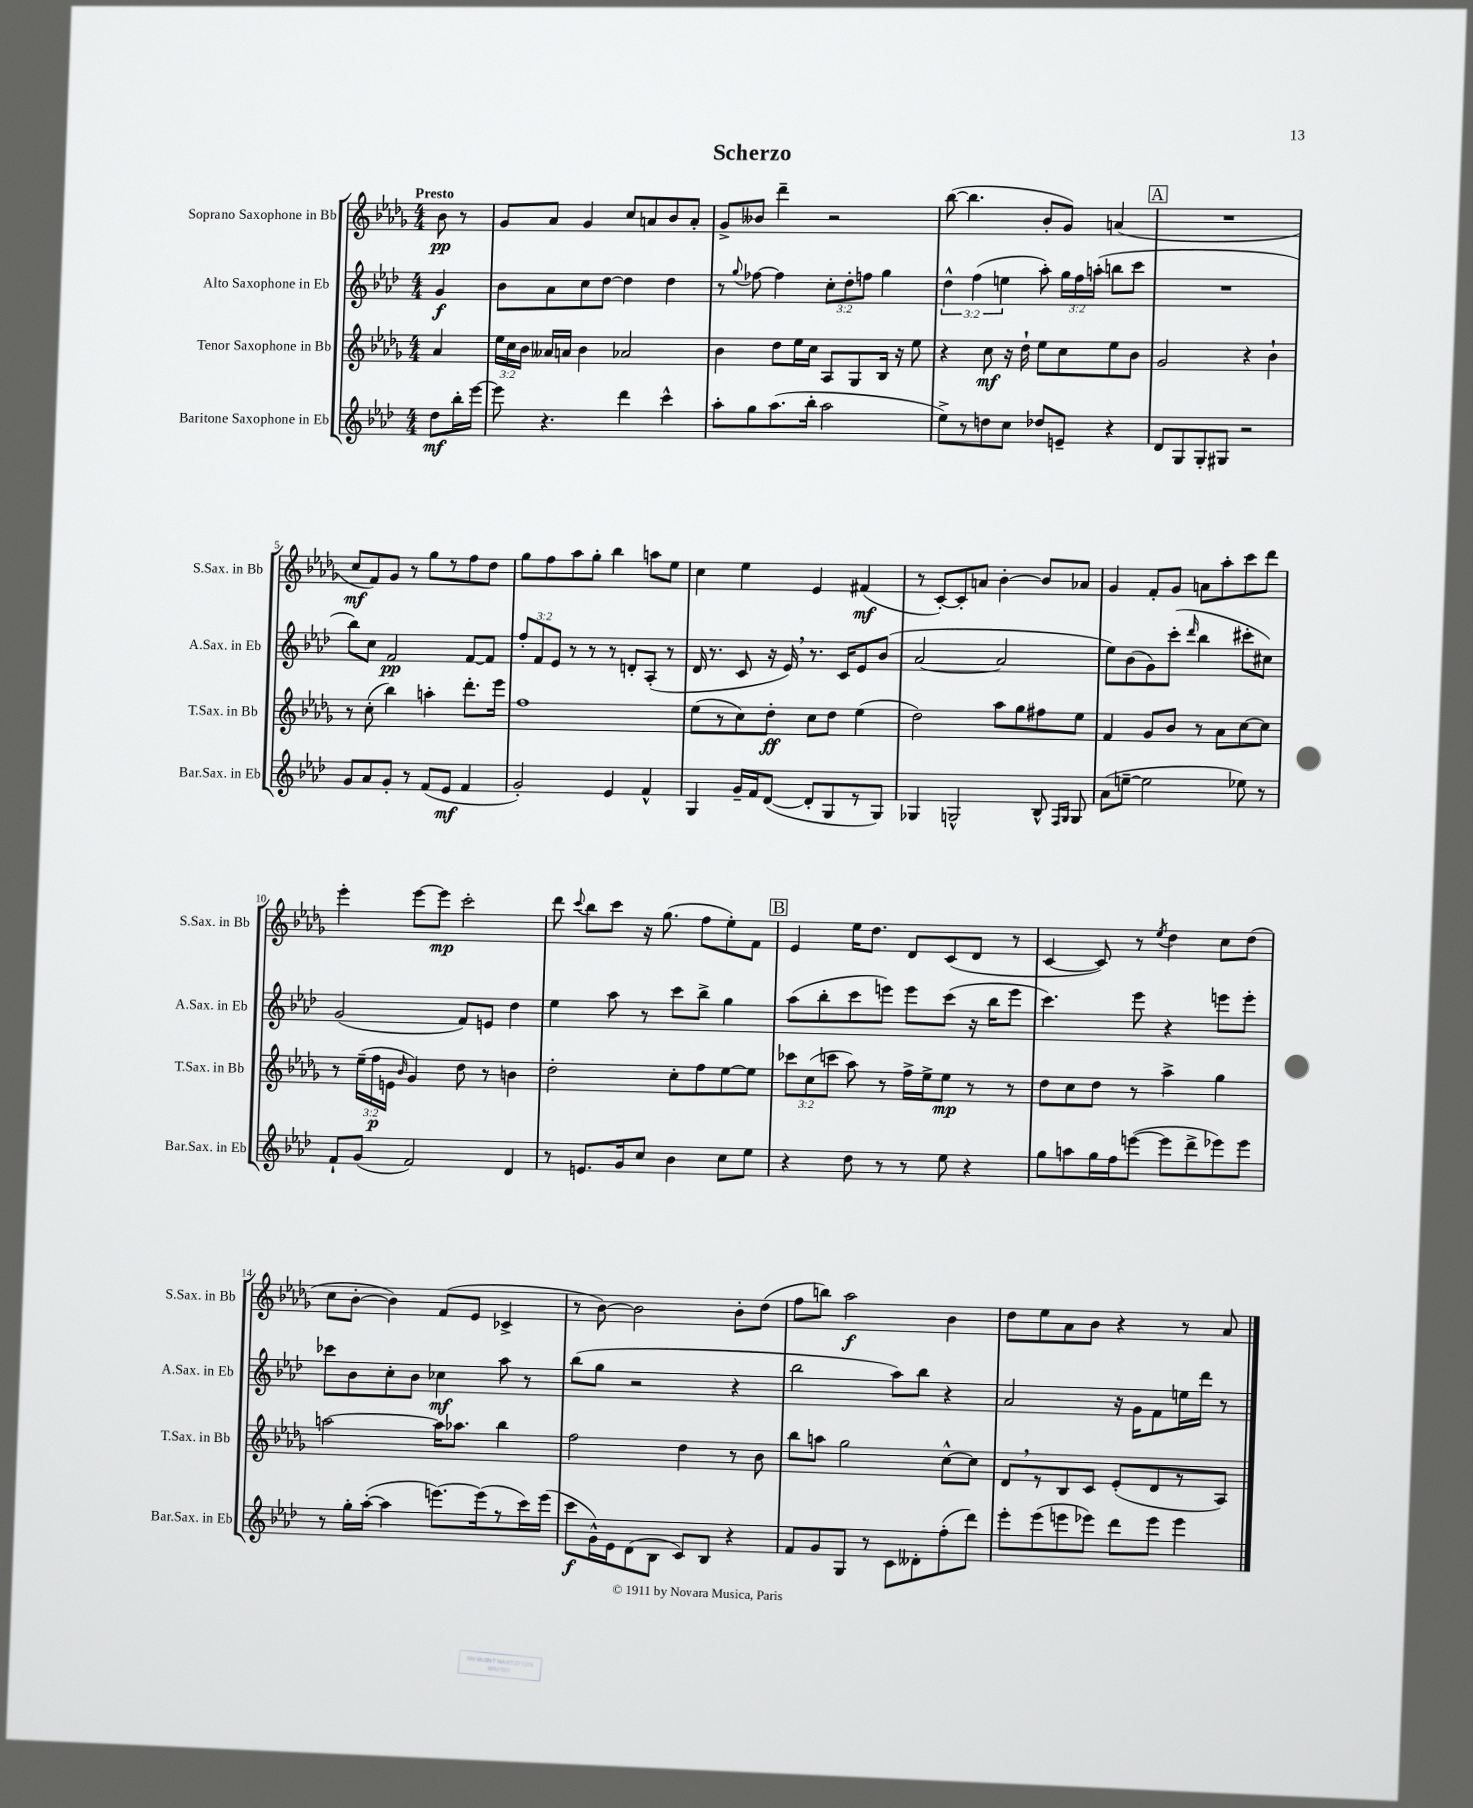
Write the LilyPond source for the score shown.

\header { title = "Scherzo" }
<<
\new StaffGroup <<
\new Staff = "s0" \with { instrumentName = "Soprano Saxophone in Bb" shortInstrumentName = "S.Sax. in Bb" } {
    \clef treble \key des \major \numericTimeSignature \time 4/4 \partial 4 \tempo "Presto"
    \autoBeamOff bes'8\pp r8 |
    ges'8[ aes'8] ges'4 c''8[ a'8 bes'8 a'8]-. |
    ges'8[-> beses'8] des'''4-- r2 |
    bes''8~( bes''4. bes'8[-. ges'8]) a'4( |
    \mark \markup { \box "A" } R1 |
    c''8[\mf f'8) ges'8] r8 ges''8[ r8 f''8 des''8] |
    ges''8[ f''8 aes''8 ges''8]-. bes''4 a''8[ ees''8] |
    c''4 ees''4 ees'4 fis'4\mf( |
    r8 c'8[~-.) c'8-. a'8] bes'4~-. bes'8[ aes'8] |
    ges'4 f'8[-. ges'8] a'8[ aes''8-. c'''8 des'''8] |
    ees'''4-. ees'''8[~ ees'''8]\mp c'''2-. |
    des'''8 \appoggiatura { c'''8 } bes''8[ c'''8] r16 ges''8.( f''8[ ees''8-.) f'8] |
    \mark \markup { \box "B" } ees'4 ees''16[ des''8.] des'8[ c'8( des'8] r8 |
    c'4~ c'8) r8 \acciaccatura { ees''8 } des''4 c''8[ des''8]( |
    c''8[ bes'8]~-. bes'4) f'8[( ees'8] ces'4-> |
    r8 bes'8~) bes'2 bes'8[-. des''8]( |
    f''8[ b''8]) aes''2\f bes'4 |
    des''8[ ees''8 aes'8 bes'8] r4 r8 aes'8 \bar "|." |
}
\new Staff = "s1" \with { instrumentName = "Alto Saxophone in Eb" shortInstrumentName = "A.Sax. in Eb" } {
    \clef treble \key aes \major \numericTimeSignature \time 4/4 \override Staff.TupletNumber.text = #tuplet-number::calc-fraction-text \partial 4
    \autoBeamOff g'4\f |
    bes'8[ aes'8 c''8 des''8]~ des''4 des''4 |
    r8 \appoggiatura { g''8 } fes''8~ fes''4 \tuplet 3/2 { c''8[-. des''8-. f''8] } g''4 |
    \tuplet 3/2 { des''4-^ f''4( e''4 } aes''8-.) \tuplet 3/2 { g''16[ f''16 a''16]-.( } b''8[ c'''8] |
    \mark \markup { \box "A" } R1 |
    bes''8[) c''8] f'2\pp f'8[~ f'8] |
    \tuplet 3/2 { f''8[-. f'8 ees'8] } r8 r8 r8 d'8[-. aes8]-.( r8 |
    des'16 r8. c'8 r16 ees'16) \breathe r8. c'16[ ees'8 bes'8]( |
    aes'2~ aes'2 |
    ees''8[) bes'8( g'8) c'''8]-.( \grace { des'''16 } bes''4 cis'''8[-. cis''8]) |
    g'2( f'8[) e'8] des''4 |
    ees''4 aes''8 r8 c'''8[ bes''8]-> g''4 |
    \mark \markup { \box "B" } aes''8[( bes''8-. c'''8 e'''8]) e'''8[ c'''8]( r16 bes''16[ e'''8] |
    c'''4.) ees'''8 r4 e'''8[ e'''8]-. |
    ces'''8[ bes'8 c''8-. bes'8] ces''4\mf aes''8 r8 |
    bes''8[( g''8] r2 r4 |
    bes''2 aes''8[) bes''8] r4 |
    aes'2 r16 g'16[ f'8 e''16 des'''16] r8 \bar "|." |
}
\new Staff = "s2" \with { instrumentName = "Tenor Saxophone in Bb" shortInstrumentName = "T.Sax. in Bb" } {
    \clef treble \key des \major \numericTimeSignature \time 4/4 \override Staff.TupletNumber.text = #tuplet-number::calc-fraction-text \partial 4
    \autoBeamOff aes'4 |
    \tuplet 3/2 { ees''16[ c''16 bes'16] } aeses'16[ a'16] bes'4 aes'2 |
    bes'4 des''8[ ees''16 c''16] aes8[ ges8 bes16] r16 ees''8 |
    r4 c''8\mf r16 des''16-! ees''8[ c''8 ees''8 bes'8] |
    \mark \markup { \box "A" } ges'2 r4 bes'4-! |
    r8 c''8-.( bes''4) a''4-. des'''8.[-. ees'''16] |
    f''1 |
    ees''8[( r8 c''8) des''8]-.\ff c''8[ des''8] ees''4( |
    des''2) aes''8[ ges''8 fis''8 ees''8] |
    f'4 ges'8[ bes'8] r8 aes'8[ c''8~ c''8] |
    r8 \tuplet 3/2 { ees''16[--( f''16\p e'16] } \grace { bes'16 } ges'4) des''8 r8 b'4 |
    des''2-. c''8[-. f''8 ees''8~ ees''8] |
    \mark \markup { \box "B" } \tuplet 3/2 { ces'''8[ c''8( c'''8] } aes''8) r8 f''16[-> ees''16-> ees''8]\mp r8 r8 |
    des''8[ c''8 des''8] r8 aes''4-> ges''4 |
    a''2~ a''16[ aes''8.] bes''4 |
    f''2 des''4 r8 bes'8 |
    bes''8[ a''8] ges''2 c''8[~-^ c''8] |
    des'8[ \breathe r8 bes8 c'8] ees'8[-.( des'8 r8 aes8]) \bar "|." |
}
\new Staff = "s3" \with { instrumentName = "Baritone Saxophone in Eb" shortInstrumentName = "Bar.Sax. in Eb" } {
    \clef treble \key aes \major \numericTimeSignature \time 4/4 \partial 4
    \autoBeamOff des''8[\mf bes''16-. ees'''16]~ |
    ees'''8 r4. des'''4 c'''4-^ |
    aes''8[-. g''8 aes''8.( bes''16]-. aes''2 |
    ees''8[->) r8 d''8 c''8] des''8[ e'8]-- r4 |
    \mark \markup { \box "A" } des'8[ g8 g8-. gis8] r2 |
    g'8[ aes'8 g'8]-. r8 f'8[( ees'8]\mf f'4 |
    g'2-.) ees'4 f'4-^ |
    g4 g'16[-- f'16 des'8]~( des'8[-. g8 r8 g8]) |
    ges4 g2-^ bes8-^ \grace { f16[ g16] } g8 |
    aes'8[( e''8]~-- e''2 ees''8) r8 |
    f'8[-! g'8]( f'2) des'4 |
    r8 e'8.[ g'16 c''8] bes'4 c''8[ ees''8] |
    \mark \markup { \box "B" } r4 des''8 r8 r8 ees''8 r4 |
    g''8[ a''8 g''16 f''16 e'''8]~( e'''8[ des'''8-> ees'''8) ees'''8] |
    r8 g''16[-. aes''16]~-.( aes''4 e'''8.[~) e'''16( r8 c'''16) e'''16]( |
    c'''8[\f g'16-^) ees'16 des'8( bes8] c'8[) bes8] r4 |
    f'8[ g'8 g8] r8 c'8[ deses'8-. f''8-.( des'''8]) |
    ees'''8[-. ees'''8( e'''8 ees'''8]) des'''8[ ees'''8] ees'''4 \bar "|." |
}
>>
>>
